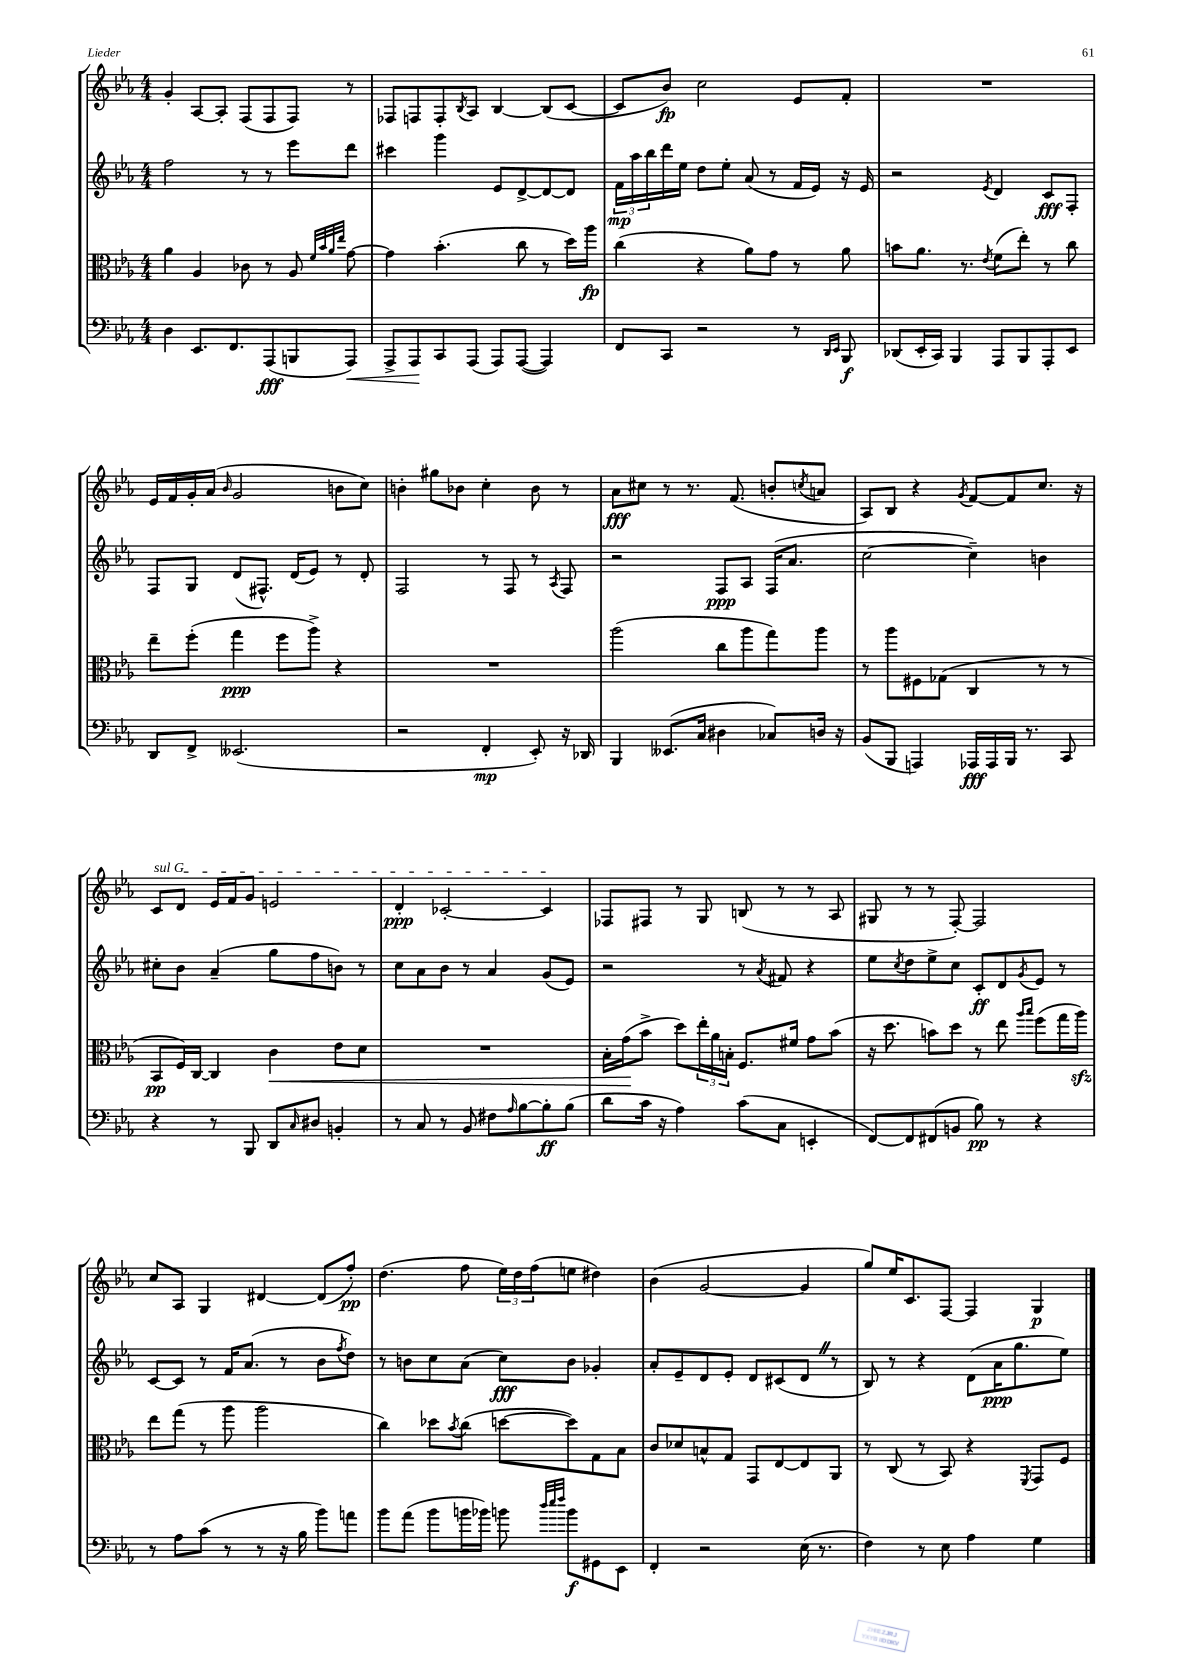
<<
\new StaffGroup <<
\new Staff = "s0" {
    \clef treble \key ees \major \numericTimeSignature \time 4/4
    g'4-. aes8~ aes8-. f8( f8 f8) r8 |
    fes8 f8 f8-. \acciaccatura { bes8 } aes8 bes4~ bes8( c'8~ |
    c'8 bes'8\fp) c''2 ees'8 f'8-. |
    R1 |
    ees'16 f'16 g'16-. aes'16( \grace { bes'16 } g'2 b'8 c''8) |
    b'4-. gis''8 bes'8 c''4-. bes'8 r8 |
    aes'8\fff cis''8 r8 r8. f'8.( b'8-. \acciaccatura { c''8 } a'8 |
    aes8) bes8 r4 \acciaccatura { g'8 } f'8~ f'8 c''8. r16 |
    \once \override TextSpanner.bound-details.left.text = \markup { \italic "sul G" } c'8\startTextSpan d'8 ees'16 f'16 g'8 e'2 |
    d'4-.\ppp ces'2~-. ces'4\stopTextSpan |
    fes8 fis8 r8 g8 b8( r8 r8 aes8 |
    gis8 r8 r8 f8~-.) f2 |
    c''8 aes8 g4 dis'4~ dis'8( f''8-.\pp) |
    d''4.( f''8 \tuplet 3/2 { ees''16) d''16 f''16( } e''8 dis''4) |
    bes'4( g'2~ g'4 |
    g''8) ees''16 c'8. f8~ f4 g4\p \bar "|." |
}
\new Staff = "s1" {
    \clef treble \key ees \major \numericTimeSignature \time 4/4
    f''2 r8 r8 ees'''8 d'''8 |
    cis'''4 g'''4 ees'8 d'8~-> d'8~ d'8 |
    \tuplet 3/2 { f'16\mp aes''16 bes''16 } d'''16 ees''16 d''8 ees''8-. aes'8( r8 f'16 ees'16) r16 ees'16 |
    r2 \acciaccatura { ees'8 } d'4 c'8\fff f8-. |
    f8 g8 d'8( fis8.-^) d'16( ees'8) r8 d'8-. |
    f2 r8 f8 r8 \acciaccatura { aes8 } f8 |
    r2 f8\ppp aes8 f16( aes'8. |
    c''2~ c''4--) b'4 |
    cis''8-. bes'8 aes'4--( g''8 f''8 b'8) r8 |
    c''8 aes'8 bes'8 r8 aes'4 g'8( ees'8) |
    r2 r8 \acciaccatura { aes'8 } fis'8 r4 |
    ees''8 \acciaccatura { c''8 } d''8 ees''8-> c''8 c'8-.\ff d'8 \acciaccatura { g'8 } ees'8 r8 |
    c'8~ c'8 r8 f'16 aes'8.( r8 bes'8 \acciaccatura { f''8 } d''8) |
    r8 b'8 c''8 aes'8( c''8\fff) b'8 ges'4-. |
    aes'8-. ees'8-- d'8 ees'8-. d'8 cis'8( d'8 \once \override BreathingSign.text = \markup { \musicglyph "scripts.caesura.straight" } \breathe r8 |
    bes8) r8 r4 d'8( aes'16\ppp g''8. ees''8) \bar "|." |
}
\new Staff = "s2" {
    \clef alto \key ees \major \numericTimeSignature \time 4/4
    aes'4 aes4 ces'8 r8 aes8 \grace { f'32 bes'32 aes'32 ees''32 } g'8~ |
    g'4 bes'4.-.( c''8 r8 d''16) aes''16\fp |
    c''4( r4 aes'8) g'8 r8 aes'8 |
    b'8 aes'8. r8. \acciaccatura { ees'8 } f'8( ees''8-.) r8 c''8 |
    ees''8-- f''8-.( g''4\ppp f''8 aes''8->) r4 |
    R1 |
    aes''2( c''8 aes''8 g''8) aes''8 |
    r8 aes''8 fis8 ges8( c4 r8 r8 |
    bes,8\pp f16) c16~ c4 c'4\< ees'8 d'8 |
    R1 |
    bes16-. g'16\!( bes'8-> d''8) \tuplet 3/2 { ees''16-. aes'16 b16-. } f8. fis'16 g'8 bes'8( |
    r16 d''8. b'8) d''8 r8 ees''8 \grace { aes''16 bes''16 } f''8( g''16 aes''16\sfz) |
    ees''8 g''8( r8 aes''8 aes''2 |
    c''4) des''8 \acciaccatura { bes'8 } c''8( d''8~ d''8) g8 bes8 |
    c'8 des'8 b8-^ g8 g,8 ees8~ ees8 aes,8 |
    r8 c8( r8 bes,8) r4 \acciaccatura { f,8 } g,8 f8 \bar "|." |
}
\new Staff = "s3" {
    \clef bass \key ees \major \numericTimeSignature \time 4/4
    d4 ees,8. f,8. aes,,8\fff( b,,8 aes,,8\<) |
    aes,,8-> aes,,8\! c,8 aes,,8( aes,,8) aes,,8~( aes,,4) |
    f,8 c,8 r2 r8 \grace { d,16 ees,16 } bes,,8\f |
    des,8( ees,16-. c,16) bes,,4 aes,,8 bes,,8 aes,,8-. ees,8 |
    d,8 f,8-> eeses,2.( |
    r2 f,4-.\mp ees,8-.) r16 des,16 |
    bes,,4 eeses,8.( c16 dis4 ces8) d16 r16 |
    bes,8( bes,,8 a,,4) aes,,16\fff aes,,16 bes,,16 r8. c,8 |
    r4 r8 bes,,8 d,8 \grace { c16 } dis8 b,4-. |
    r8 c8 r8 bes,8 fis8 \grace { aes16 } bes8~ bes8-.\ff bes8( |
    d'8 c'16 r16 aes4) c'8( c8 e,4-. |
    f,8~) f,8 fis,8( b,8 bes8\pp) r8 r4 |
    r8 aes8 c'8( r8 r8 r16 bes16 bes'8) a'8 |
    bes'8 aes'8( bes'8 b'16 bes'16) b'8 \grace { d''32 ees''32 f''32 } b'8\f gis,8 ees,8 |
    f,4-. r2 ees16( r8. |
    f4) r8 ees8 aes4 g4 \bar "|." |
}
>>
>>
\layout { \context { \Score \remove "Bar_number_engraver" } }
